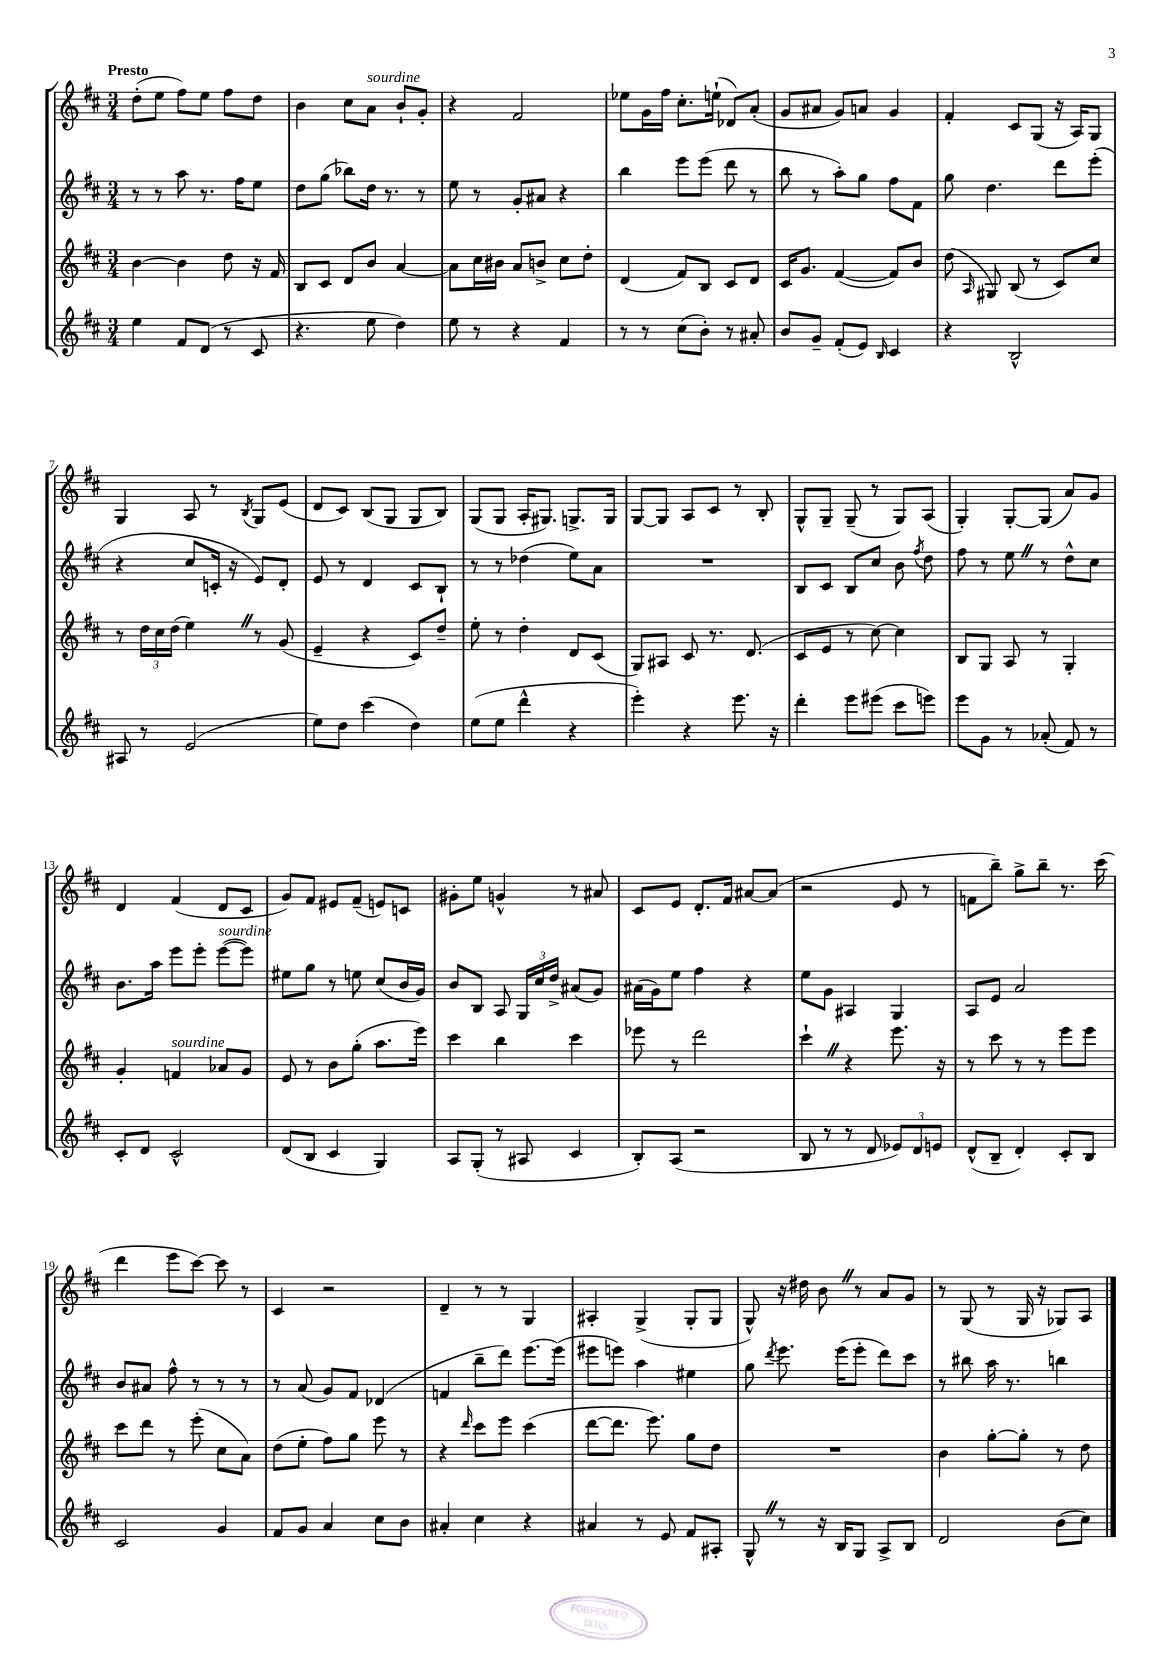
<<
\new StaffGroup <<
\new Staff = "s0" {
    \clef treble \key d \major \numericTimeSignature \time 3/4 \tempo "Presto"
    \autoBeamOff d''8[-.( e''8] fis''8[) e''8] fis''8[ d''8] |
    b'4 cis''8[ a'8]^\markup { \italic "sourdine" } b'8[-! g'8]-. |
    r4 fis'2 |
    ees''8[ g'16 fis''16] cis''8.[-. e''16]-!( des'8[) a'8]-.( |
    g'8[ ais'8] g'8[) a'8] g'4 |
    fis'4-. cis'8[ g8]( r16 a16[) g8] |
    g4 a8 r8 \acciaccatura { b8 } g8[ e'8]( |
    d'8[ cis'8]) b8[( g8] g8[ b8]) |
    g8[( g8] a16[-. gis8.]) g8.[-> g16] |
    g8[~ g8] a8[ cis'8] r8 b8-. |
    g8[-^ g8]-- g8--( r8 g8[) a8]( |
    g4-.) g8[~-. g8]( a'8[) g'8] |
    d'4 fis'4( d'8[ cis'8] |
    g'8[) fis'8] eis'8[ fis'8]--( e'8[) c'8] |
    gis'8[-. e''8] g'4-^ r8 ais'8 |
    cis'8[ e'8] d'8.[-. fis'16] ais'8[~ ais'8]( |
    r2 e'8 r8 |
    f'8[ b''8]--) g''8[-> b''8]-- r8. cis'''16( |
    d'''4 e'''8[ cis'''8]~) cis'''8 r8 |
    cis'4 r2 |
    d'4-- r8 r8 g4 |
    ais4-. g4->( g8[-. g8] |
    g8-^) r16 dis''16 b'8 \once \override BreathingSign.text = \markup { \musicglyph "scripts.caesura.straight" } \breathe r8 a'8[ g'8] |
    r8 g8( r8 g16 r16 ges8[) a8] \bar "|." |
}
\new Staff = "s1" {
    \clef treble \key d \major \numericTimeSignature \time 3/4
    \autoBeamOff r8 r8 a''8 r8. fis''16[ e''8] |
    d''8[ g''8]( bes''8[) d''16] r8. r8 |
    e''8 r8 g'8[-. ais'8] r4 |
    b''4 e'''8[ e'''8]( d'''8 r8 |
    b''8 r8 a''8[-.) g''8] fis''8[ fis'8] |
    g''8 d''4. d'''8[ e'''8]-.( |
    r4 cis''8[ c'16]-. r16 e'8[) d'8]-. |
    e'8 r8 d'4 cis'8[ b8]-! |
    r8 r8 des''4( e''8[) a'8] |
    R2. |
    b8[ cis'8] b8[ cis''8] b'8 \acciaccatura { fis''8 } d''8 |
    fis''8 r8 e''8 \once \override BreathingSign.text = \markup { \musicglyph "scripts.caesura.straight" } \breathe r8 d''8[-^ cis''8] |
    b'8.[ a''16] e'''8[ e'''8]-. e'''8[~^\markup { \italic "sourdine" }( e'''8]) |
    eis''8[ g''8] r8 e''8 cis''8[( b'16 g'16]) |
    b'8[ b8] a8 \tuplet 3/2 { g16[ cis''16 d''16]-> } ais'8[( g'8]) |
    ais'16[( g'16) e''8] fis''4 r4 |
    e''8[ g'8] ais4 g4 |
    a8[ e'8] a'2 |
    b'8[ ais'8] fis''8-^ r8 r8 r8 |
    r8 a'8( g'8[) fis'8] des'4( |
    f'4 b''8[-- d'''8]) e'''8.[~ e'''16]( |
    eis'''8[ e'''8]) a''4 eis''4 |
    g''8 \acciaccatura { d'''8 } e'''8. e'''16[( e'''8]-. d'''8[) cis'''8] |
    r8 bis''8 a''16 r8. b''4 \bar "|." |
}
\new Staff = "s2" {
    \clef treble \key d \major \numericTimeSignature \time 3/4
    \autoBeamOff b'4~ b'4 d''8 r16 fis'16 |
    b8[ cis'8] d'8[ b'8] a'4~ |
    a'8[ cis''16 bis'16] a'8[ b'8]-> cis''8[ d''8]-. |
    d'4( fis'8[) b8] cis'8[ d'8] |
    cis'16[ g'8.] fis'4~( fis'8[) b'8] |
    d''8( \grace { a16 } gis8) b8( r8 cis'8[) cis''8] |
    r8 \tuplet 3/2 { d''16[ cis''16 d''16]( } e''4) \once \override BreathingSign.text = \markup { \musicglyph "scripts.caesura.straight" } \breathe r8 g'8( |
    e'4-- r4 cis'8[) d''8]-- |
    e''8-. r8 d''4-. d'8[ cis'8]( |
    g8[) ais8] cis'8 r8. d'8.( |
    cis'8[ e'8] r8 cis''8~) cis''4 |
    b8[ g8] a8 r8 g4-. |
    g'4-. f'4^\markup { \italic "sourdine" } aes'8[ g'8] |
    e'8 r8 b'8[ g''8]-.( a''8.[ e'''16]) |
    cis'''4 b''4 cis'''4 |
    ees'''8 r8 d'''2 |
    cis'''4-! \once \override BreathingSign.text = \markup { \musicglyph "scripts.caesura.straight" } \breathe r4 e'''8. r16 |
    r8 cis'''8 r8 r8 e'''8[ e'''8] |
    cis'''8[ d'''8] r8 e'''8-.( cis''8[ a'8]) |
    d''8[( e''8]-. fis''8[) g''8] e'''8 r8 |
    r4 \grace { d'''16 } cis'''8[ e'''8] cis'''4( |
    d'''8[~ d'''8.] e'''8.) g''8[ d''8] |
    R2. |
    b'4 g''8[~-. g''8]-. r8 d''8 \bar "|." |
}
\new Staff = "s3" {
    \clef treble \key d \major \numericTimeSignature \time 3/4
    \autoBeamOff e''4 fis'8[ d'8]( r8 cis'8 |
    r4. e''8 d''4) |
    e''8 r8 r4 fis'4 |
    r8 r8 cis''8[( b'8]-.) r8 ais'8-. |
    b'8[ g'8]-- fis'8[-.( e'8]) \grace { b16 } cis'4 |
    r4 b2-^ |
    ais8 r8 e'2( |
    e''8[) d''8] cis'''4( d''4) |
    e''8[( e''8] d'''4-^ r4 |
    e'''4-.) r4 e'''8. r16 |
    d'''4-. e'''8[ eis'''8]( cis'''8[ e'''8]) |
    e'''8[ g'8] r8 aes'8-.( fis'8) r8 |
    cis'8[-. d'8] cis'2-^ |
    d'8[( b8] cis'4 g4) |
    a8[ g8]-.( r8 ais8 cis'4 |
    b8[-.) a8]( r2 |
    b8 r8 r8 d'8 \tuplet 3/2 { ees'8[) d'8 e'8] } |
    d'8[-^( b8]-- d'4-.) cis'8[-. b8] |
    cis'2 g'4 |
    fis'8[ g'8] a'4 cis''8[ b'8] |
    ais'4-. cis''4 r4 |
    ais'4 r8 e'8 fis'8[ ais8]-. |
    g8-^ \once \override BreathingSign.text = \markup { \musicglyph "scripts.caesura.straight" } \breathe r8 r16 b16[ g8] a8[-> b8] |
    d'2 b'8[( cis''8]) \bar "|." |
}
>>
>>
